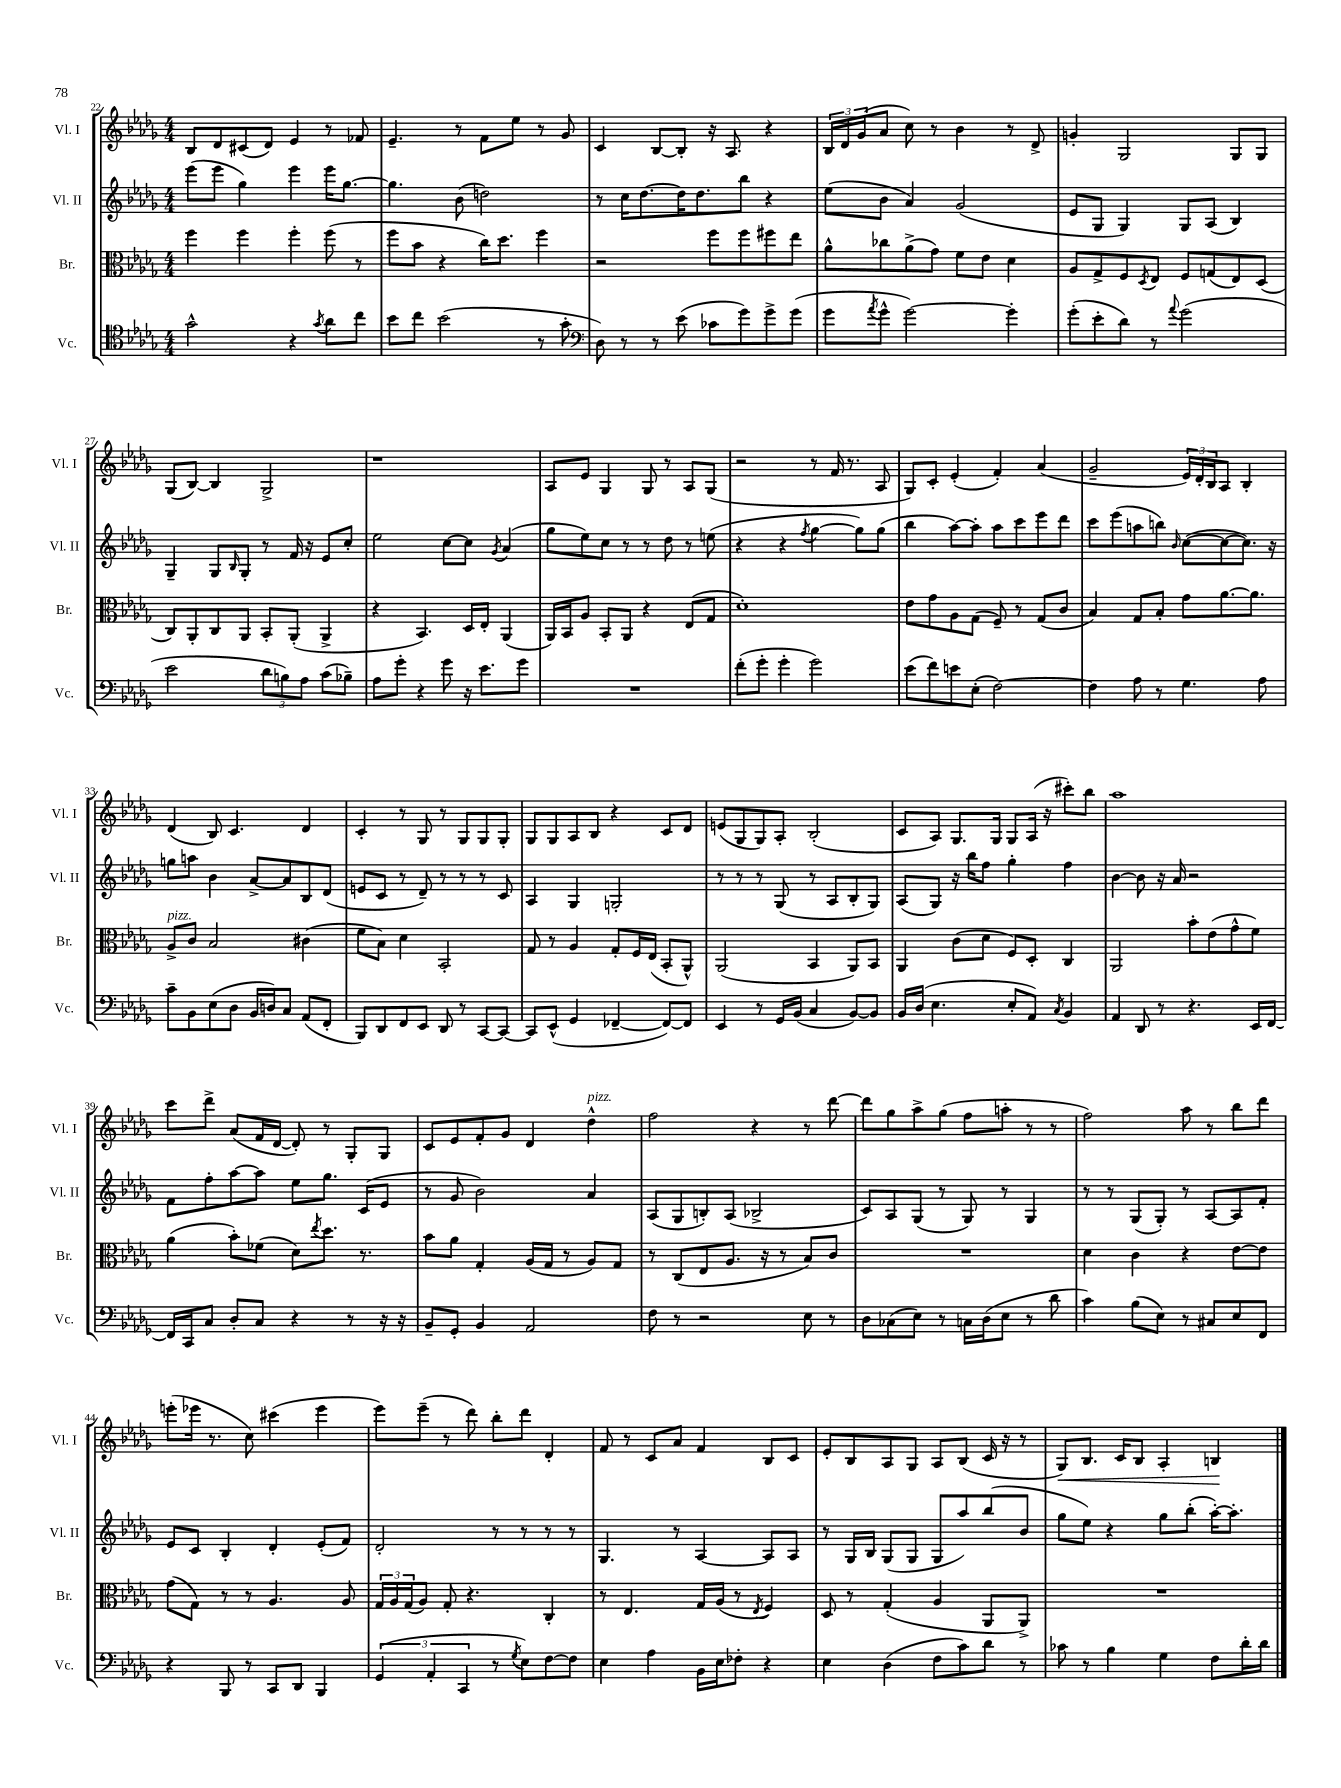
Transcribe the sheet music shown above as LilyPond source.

<<
\new StaffGroup <<
\new Staff = "s0" \with { instrumentName = "Vl. I" shortInstrumentName = "Vl. I" } {
    \clef treble \key des \major \numericTimeSignature \time 4/4
    bes8 des'8 cis'8( des'8) ees'4 r8 fes'8 |
    ees'4.-- r8 f'8 ees''8 r8 ges'8 |
    c'4 bes8~ bes8-. r16 aes8. r4 |
    \tuplet 3/2 { bes16 des'16 ges'16( } aes'8 c''8) r8 bes'4 r8 des'8-> |
    g'4-. ges2 ges8 ges8 |
    ges8( bes8~) bes4 ges2-> |
    r1 |
    aes8 ees'8 ges4 ges8 r8 aes8 ges8( |
    r2 r8 f'16 r8. aes8 |
    ges8) c'8-. ees'4-.( f'4-.) aes'4( |
    ges'2-- \tuplet 3/2 { ees'16) des'16-. bes16 } aes8 bes4-. |
    des'4( bes8) c'4. des'4 |
    c'4-. r8 ges8 r8 ges8 ges8 ges8-. |
    ges8 ges8 aes8 bes8 r4 c'8 des'8 |
    e'8( ges8 ges8) aes8-. bes2-.( |
    c'8 aes8) ges8. ges16 ges8 aes16( r16 cis'''8-.) bes''8 |
    aes''1 |
    c'''8 des'''8-> aes'8( f'16 des'16~ des'8-.) r8 ges8-. ges8 |
    c'8 ees'8 f'8-. ges'8 des'4 des''4-^^\markup { \italic "pizz." } |
    f''2 r4 r8 des'''8~ |
    des'''8 ges''8 aes''8-> ges''8( f''8 a''8-. r8 r8 |
    f''2) aes''8 r8 bes''8 des'''8 |
    e'''8-.( ees'''16 r8. c''8) cis'''4( ees'''4 |
    ees'''8) ees'''8--( r8 des'''8) bes''8-. des'''8 des'4-. |
    f'8 r8 c'8 aes'8 f'4 bes8 c'8 |
    ees'8-. bes8 aes8 ges8 aes8 bes8( c'16 r16 r8 |
    ges8\<) bes8. c'16 bes8 aes4-. b4\! \bar "|." |
}
\new Staff = "s1" \with { instrumentName = "Vl. II" shortInstrumentName = "Vl. II" } {
    \clef treble \key des \major \numericTimeSignature \time 4/4
    ees'''8( ees'''8 ges''4) ees'''4 ees'''16 ges''8.~ |
    ges''4. bes'8( d''2) |
    r8 c''16 des''8.~ des''16 des''8. bes''8 r4 |
    ees''8( bes'8 aes'4) ges'2( |
    ees'8 ges8 ges4) ges8 aes8( bes4) |
    ges4-- ges8 \grace { bes16 } ges8-. r8 f'16 r16 ees'8 c''8-. |
    ees''2 c''8~ c''8 \acciaccatura { ges'8 } aes'4( |
    ges''8 ees''8) c''8 r8 r8 des''8 r8 e''8( |
    r4 r4 \acciaccatura { f''8 } ges''4~ ges''8) ges''8( |
    bes''4 aes''8~) aes''8-. aes''8 c'''8 ees'''8 des'''8 |
    c'''8 ees'''8( a''8 b''8) \grace { bes'16 } c''8~( c''8~ c''8.) r16 |
    g''8 a''8 bes'4 aes'8~-> aes'8 bes8 des'8( |
    e'8 c'8 r8 des'8--) r8 r8 r8 c'8 |
    aes4 ges4 g2-. |
    r8 r8 r8 ges8( r8 aes8 bes8-. ges8) |
    aes8( ges8) r16 bes''16 f''8 ges''4-. f''4 |
    bes'4~ bes'8 r16 aes'16 r2 |
    f'8 f''8-. aes''8~ aes''8 ees''8 ges''8. c'16( ees'8 |
    r8 ges'8 bes'2) aes'4 |
    aes8( ges8 b8-.) aes8( bes2-> |
    c'8) aes8 ges8( r8 ges8) r8 ges4 |
    r8 r8 ges8( ges8-.) r8 aes8~ aes8 f'8-. |
    ees'8 c'8 bes4-. des'4-. ees'8-.( f'8) |
    des'2-. r8 r8 r8 r8 |
    ges4. r8 aes4~ aes8 aes8 |
    r8 ges16 bes16 ges8( ges8 ges8 aes''8) bes''8( bes'8 |
    ges''8 ees''8) r4 ges''8 bes''8-.( aes''16~-.) aes''8.-. \bar "|." |
}
\new Staff = "s2" \with { instrumentName = "Br." shortInstrumentName = "Br." } {
    \clef alto \key des \major \numericTimeSignature \time 4/4
    f''4 f''4 f''4-. f''8( r8 |
    f''8 bes'8 r4 c''16) des''8. f''4 |
    r2 f''8 f''8 fis''8 ees''8 |
    aes'8-^ ces''8 aes'8->( ges'8) f'8 ees'8 des'4 |
    aes8 ges8-> f8 \acciaccatura { des8 } ees8 f8 g8( ees8) des8( |
    c8) aes,8-. c8 aes,8 bes,8-. aes,8-.( aes,4-> |
    r4 bes,4.) des16 ees16-. aes,4( |
    aes,16) bes,16 aes8 bes,8-. aes,8 r4 ees8( ges8 |
    des'1-.) |
    ees'8 ges'8 aes8 ges8( f8--) r8 ges8( c'8 |
    bes4) ges8 bes8-. ges'8 aes'8.~ aes'8. |
    aes8->^\markup { \italic "pizz." } c'8 bes2 cis'4( |
    f'8 bes8) des'4 bes,2-. |
    ges8 r8 aes4 ges8-. f16 ees16( bes,8-. aes,8-^) |
    aes,2( bes,4 aes,8) bes,8 |
    aes,4 c'8( des'8 f8) des8-. c4 |
    aes,2 bes'8-. ees'8( ges'8-^ f'8) |
    aes'4( bes'8-.) fes'8( des'8) \acciaccatura { ees''8 } des''8. r8. |
    bes'8 aes'8 ges4-. aes16( ges16 r8 aes8) ges8 |
    r8 c8( ees8 aes8. r16 r8 bes8) c'8 |
    R1 |
    des'4 c'4 r4 ees'8~ ees'8 |
    ges'8( ges8) r8 r8 aes4. aes8 |
    \tuplet 3/2 { ges16 aes16 ges16( } aes8) ges8-. r4. c4-. |
    r8 ees4. ges16 aes16( r8 \acciaccatura { ees8 } f4) |
    des8 r8 ges4-.( aes4 aes,8 aes,8->) |
    R1 \bar "|." |
}
\new Staff = "s3" \with { instrumentName = "Vc." shortInstrumentName = "Vc." } {
    \clef tenor \key des \major \numericTimeSignature \time 4/4
    ges'2-^ r4 \acciaccatura { ges'8 } aes'8 c''8 |
    bes'8 c''8 bes'2( r8 ges'8-. |
    \clef bass des8) r8 r8 ees'8( ces'8 ges'8) ges'8-> ges'8( |
    ges'8 \acciaccatura { aes'8 } ges'8-^ ges'2~) ges'4-. |
    ges'8-.( ees'8-. des'8) r8 \appoggiatura { aes'8 } ges'2( |
    ees'2 \tuplet 3/2 { des'8 b8) aes8 } c'8( bes8--) |
    aes8 ges'8-. r4 ges'8 r16 ees'8. ges'8 |
    R1 |
    f'8-.( ges'8-. ges'4-. ges'2) |
    ees'8( f'8) e'8 ees8-.( f2~) |
    f4 aes8 r8 ges4. aes8 |
    c'8-- bes,8 ees8( des8 bes,16 d16) c8 aes,8( f,8-. |
    bes,,8) des,8 f,8 ees,8 des,8 r8 c,8~ c,8~ |
    c,8 ees,8-^( ges,4 fes,4~-- fes,8~) fes,8 |
    ees,4 r8 ges,16 bes,16( c4 bes,8~) bes,8 |
    bes,16 des16( ees4. ees8-. aes,8) \acciaccatura { c8 } bes,4 |
    aes,4 des,8 r8 r4. ees,16 f,16~ |
    f,16 c,16 c8 des8-. c8 r4 r8 r16 r16 |
    bes,8-- ges,8-. bes,4 aes,2 |
    f8 r8 r2 ees8 r8 |
    des8 ces8( ees8) r8 c16 des16( ees8 r8 des'8 |
    c'4) bes8( ees8) r8 cis8 ees8 f,8 |
    r4 bes,,8 r8 c,8 des,8 bes,,4 |
    \tuplet 3/2 { ges,4( aes,4-. c,4 } r8 \acciaccatura { ges8 } ees8) f8~ f8 |
    ees4 aes4 bes,16 ees16 fes8-. r4 |
    ees4 des4( f8 c'8) des'8 r8 |
    ces'8 r8 bes4 ges4 f8 des'16-. des'16 \bar "|." |
}
>>
>>
\layout { \context { \Score currentBarNumber = #22 } }
